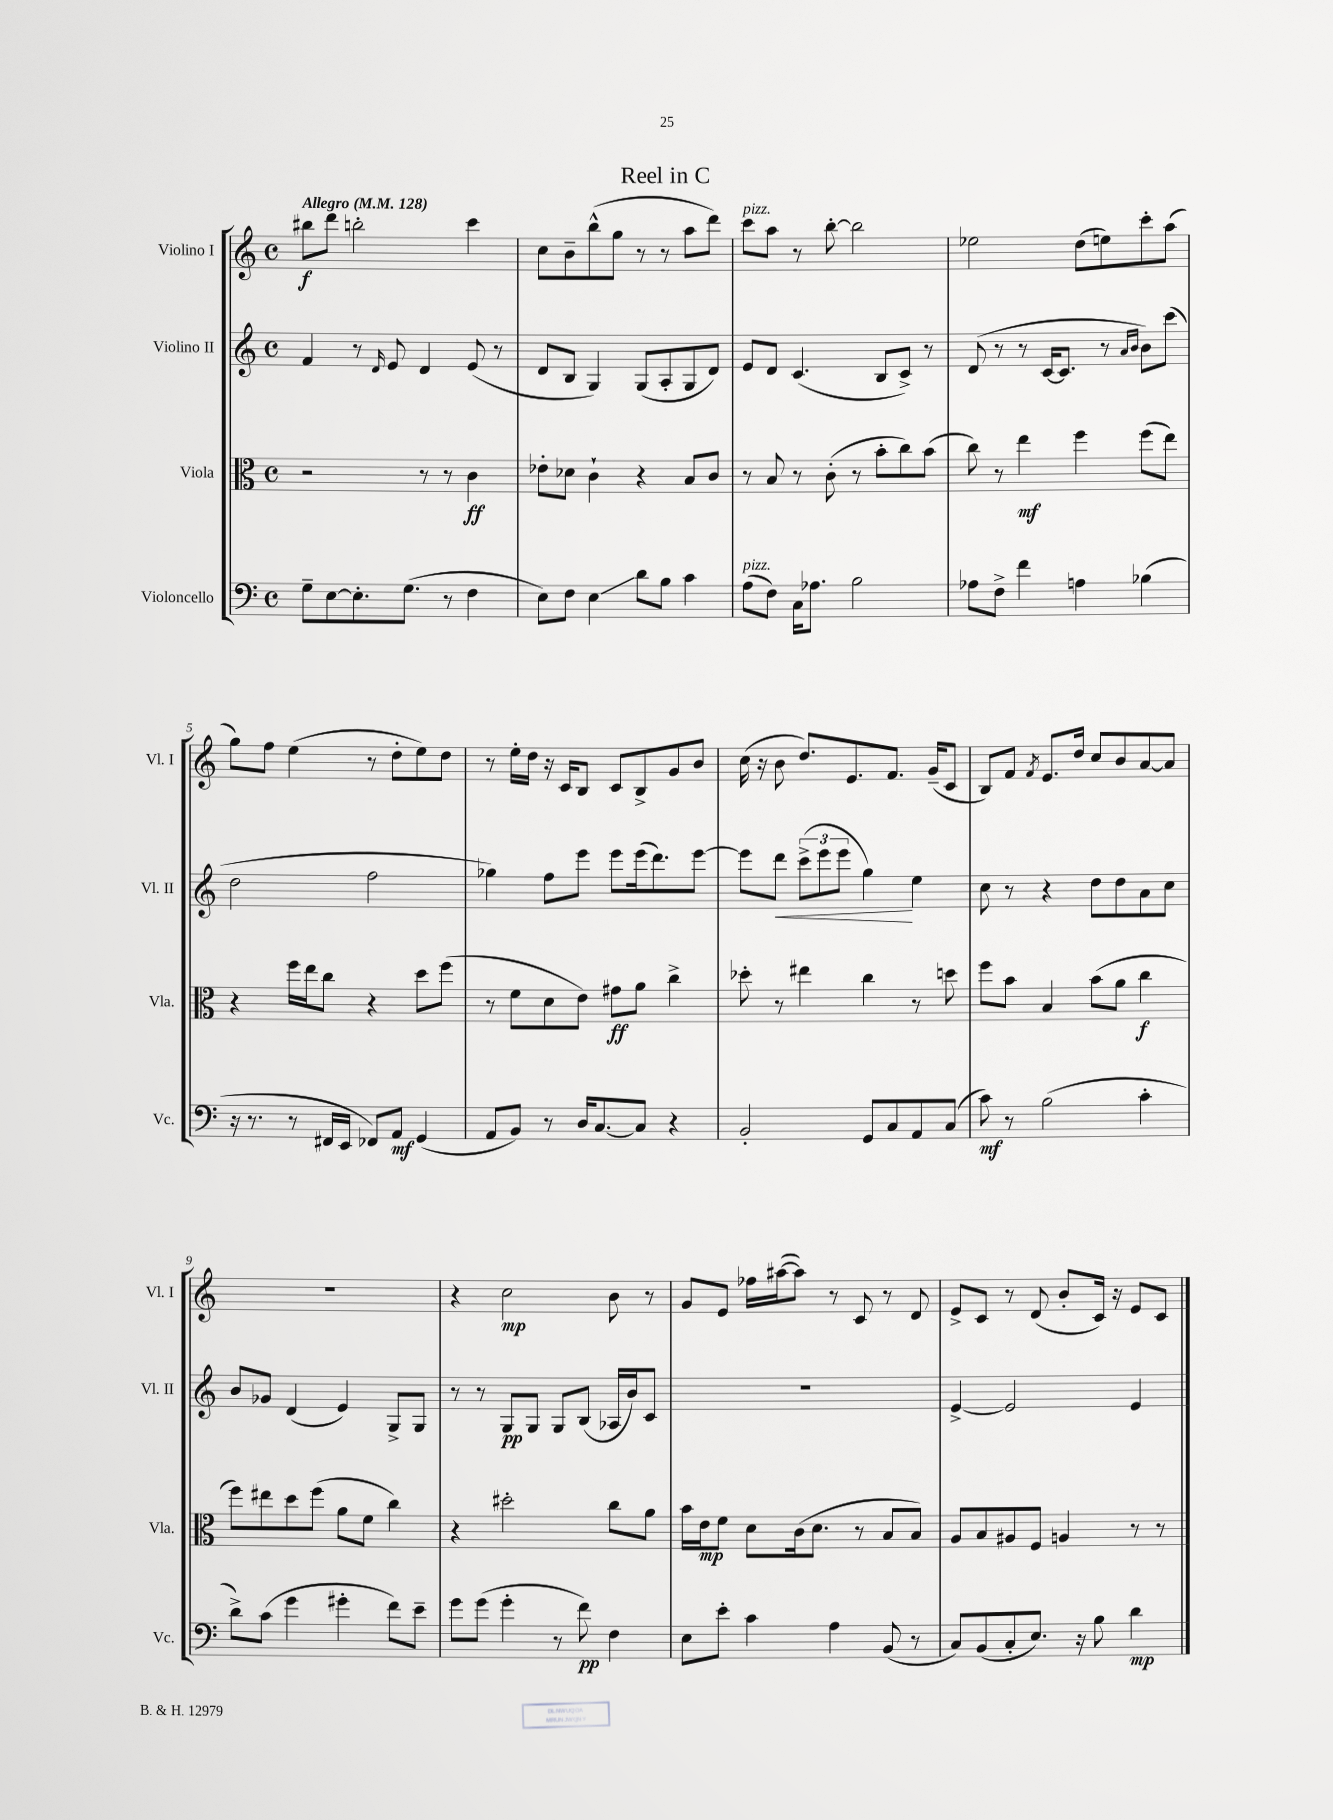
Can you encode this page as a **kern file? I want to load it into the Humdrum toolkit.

**kern	**kern	**kern	**kern
*staff4	*staff3	*staff2	*staff1
*clefF4	*clefC3	*clefG2	*clefG2
*k[]	*k[]	*k[]	*k[]
*M4/4	*M4/4	*M4/4	*M4/4
*met(c)	*met(c)	*met(c)	*met(c)
*MM128	*MM128	*MM128	*MM128
8G~\L	2r	4f/	8bb#\L
[8E\	.	.	8ddd\J
8.E'\]	.	8r	2bb'\
.	.	16qqd/	.
.	.	8e/	.
(8.G\J	.	.	.
.	8r	4d/	.
8r	8r	.	.
4F\	4c\	(8e/	4ccc\
.	.	8r	.
=	=	=	=
8E\L)	8e-'\L	8d/L	8cc\L
8F\J	8d-\J	8B/J	8b~\
4E\	4c`\	4G/)	(8bb^^\
.	.	.	8gg\J
8d\L	4r	(8G/L	8r
8B\J	.	8A'/	8r
4c\	8B/L	8G/	8aa\L
.	8c/J	8d/J)	8ddd\J)
=	=	=	=
(8A\L	8r	8e/L	8ccc\L
8F\J)	8B/	8d/J	8aa\J
16C\LK	8r	(4.c/	8r
8.A-\J	.	.	.
.	(8c'\	.	[8bb'\
2B\	8r	.	2bb\]
.	8b'\L	8B/L	.
.	8cc\)	8c^/J)	.
.	(8b\J	8r	.
=	=	=	=
8A-\L	8cc\)	(8d/	2ee-\
8F^\J	8r	8r	.
4f\	4ee\	8r	.
.	.	[16c/LK	.
.	.	8.c/]J	.
4A\	4ff\	.	(8dd\L
.	.	8r	8ee\)
.	.	16qqa/LL	.
.	.	16qqb/JJ	.
(4B-\	(8ff\L	8b\L)	8ccc'\
.	8ee\J)	(8ccc\J	(8aa\J
=	=	=	=
16r	4r	2dd\	8gg\L)
8.r	.	.	.
.	.	.	8ff\J
8r	16ff\LL	.	(4ee\
.	16ee\J	.	.
16FF#/LL	8cc\J	.	.
16EE/JJ	.	.	.
8FF-/L)	4r	2ff\	8r
8AA/J	.	.	8dd'\L
(4GG/	8dd\L	.	8ee\)
.	(8ff\J	.	8dd\J
=	=	=	=
8AA/L	8r	4gg-\)	8r
8BB/J)	8f\L	.	16ee'\LL
.	.	.	16dd\JJ
8r	8d\	8ff\L	16r
.	.	.	16c/LK
16D/LK	8e\J)	8eee\J	8B/J
[8.C/	.	.	.
.	8g#\L	8eee\L	8c/L
8C/]J	8a\J	(16eee\k	8B^/
.	.	8.ddd\)	.
4r	4cc^\	.	8g/
.	.	[8eee\J	8b/J
=	=	=	=
2BB'/	8dd-'\	8eee\]L	(16cc\
.	.	.	16r
.	8r	8ddd\J	8b\
.	4ee#\	(12ccc^\L	8.dd/L)
.	.	12eee\	.
.	.	12eee\J	.
.	.	.	8.e/
8GG/L	4cc\	4gg\)	.
8C/	.	.	8.f/J
8AA/	8r	4ee\	.
.	.	.	(16g~/LK
(8C/J	8dd\	.	8c/J
=	=	=	=
8c\)	8ff\L	8cc\	8B/L)
8r	8b\J	8r	8f/J
.	.	.	8qf/
(2B\	4B/	4r	8.e/L
.	.	.	16dd/Jk
.	(8b\L	8dd\L	8cc/L
.	8a\J	8dd\	8b/
4c'\	4cc\	8a\	[8a/
.	.	8cc\J	8a/]J
=	=	=	=
8d^\L)	8ff\L)	8b/L	1r
(8c\J	8ee#\	8g-/J	.
4g\	8dd\	(4d/	.
.	(8ff\J	.	.
4g#'\	8a\L	4e/)	.
.	8f\J	.	.
8f\L)	4cc\)	8G^/L	.
8e~\J	.	8G/J	.
=	=	=	=
8g\L	4r	8r	4r
(8g\J	.	8r	.
4g'\	2dd#'\	8G/L	2cc\
.	.	8G/J	.
8r	.	8G/L	.
8f\)	.	(8B/J	.
4F\	8cc\L	16A-/LL	8b\
.	.	16b/J)	.
.	8a\J	8c/J	8r
=	=	=	=
8E\L	16b\LL	1r	8g/L
.	16e\J	.	.
8e'\J	8f\J	.	8e/J
4c\	8d\L	.	16ff-\LL
.	.	.	([16aa#\J
.	(16c\k	.	8aa#\]J)
.	8.d\J	.	.
4A\	.	.	8r
.	8r	.	8c/
(8BB/	8B/L	.	8r
8r	8B/J)	.	8d/
=	=	=	=
8C/L)	8A/L	[4e^/	8e^/L
(8BB/	8B/	.	8c/J
8C'/	8A#/	2e/]	8r
8.E/J)	8F/J	.	(8d/
.	4A/	.	8b'/L
16r	.	.	.
8B\	.	.	16c/Jk)
.	.	.	16r
4d\	8r	4e/	8e/L
.	8r	.	8c/J
==	==	==	==
*-	*-	*-	*-
